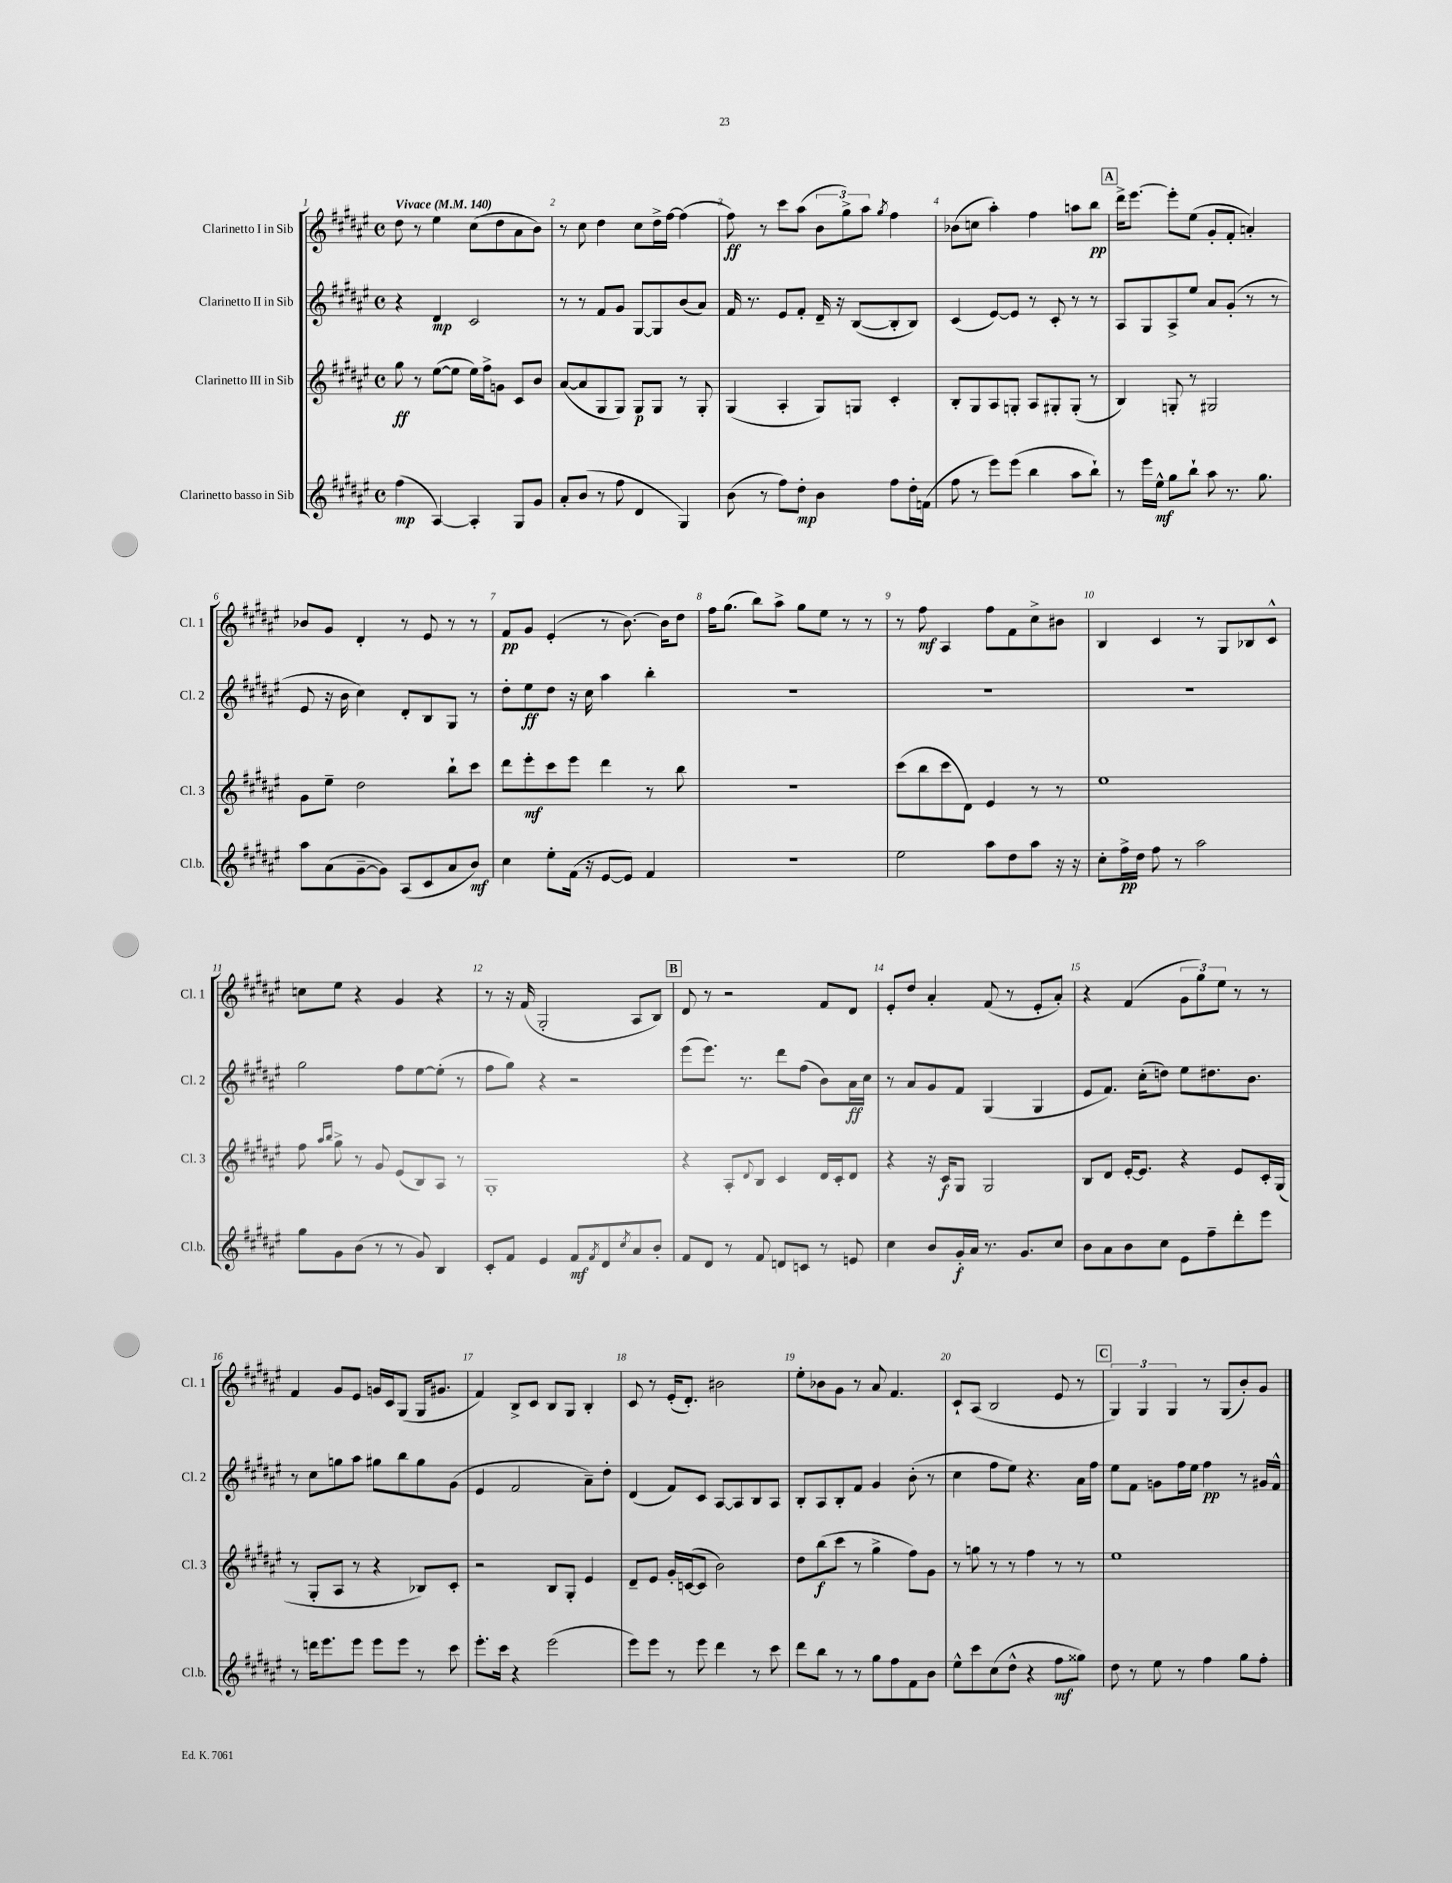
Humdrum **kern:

**kern	**kern	**kern	**kern
*staff4	*staff3	*staff2	*staff1
*clefG2	*clefG2	*clefG2	*clefG2
*k[f#c#g#d#a#e#]	*k[f#c#g#d#a#e#]	*k[f#c#g#d#a#e#]	*k[f#c#g#d#a#e#]
*M4/4	*M4/4	*M4/4	*M4/4
*met(c)	*met(c)	*met(c)	*met(c)
*MM140	*MM140	*MM140	*MM140
(4ff#\	8gg#\	4r	8dd#\
.	8r	.	8r
[4A#/)	([8ee#\L	4d#/	4ee#\
.	8ee#\]J	.	.
4A#'/]	16ee#\LL)	2c#/	(8cc#\L
.	16ff#^\J	.	.
.	8g\J	.	8dd#\
8G#/L	8c#/L	.	8a#\
8g#/J	8b/J	.	8b\J)
=	=	=	=
8a#'/L	([8a#/L	8r	8r
(8b/J	8a#/]	8r	8cc#\
8r	8G#/	8f#/L	4dd#\
8ff#\	8G#/J)	8g#/J	.
4d#/	8G#/L	[8G#/L	8cc#\L
.	8G#/J	8G#/]	16dd#^\L
.	.	.	[16ff#\JJ
4G#/)	8r	(8b/	(4ff#\]
.	8G#'/	8a#/J)	.
=	=	=	=
(8b\	(4G#/	16f#/	8ff#\)
.	.	8.r	.
8r	.	.	8r
8ff#\L)	4A#'/	8e#/L	8ccc#\L
8dd#'\J	.	8f#'/J	(8aa#\J
4b\	8G#/L)	16d#~/	12b\L
.	.	16r	.
.	.	.	12gg#^\)
.	8G/J	([8B/L	.
.	.	.	12aa#\J
.	.	.	8qgg#/
8ff#\L	4c#'/	8B'/]	4ff#\
16dd#'\L	.	8B/J)	.
(16f\JJ	.	.	.
=	=	=	=
8ff#\	8B'/L	(4c#/	(8b-\L
8r	8G#/	.	8cc\J
8eee#\L)	8A#/	[8e#/L)	4aa#'\)
(8eee#\J	8G'/J	8e#/]J	.
4bb\	8A#/L	8r	4ff#\
.	8G#'/	8c#'/	.
8aa#\L	(8G#'/J	8r	8aa\L
8bb`\J)	8r	8r	8bb\J
=	=	=	=
8r	4B/)	8A#/L	16ddd#^\LK
.	.	.	[8.eee#\J
16eee#\LL	.	8G#/	.
16ee#^^\JJ	.	.	.
8gg#\L	8G'/	8A#^/	8eee#'\]L
8bb`\J	8r	8ee#/J	(8ee#\J
8aa#\	2G#/	8a#/L	8g#'/L
8.r	.	(8g#'/J	8f#'/J
.	.	8r	4a'/)
8.gg#\	.	.	.
.	.	8r	.
=	=	=	=
8aa#\L	8g#\L	8e#/	8b-/L
(8a#\	8ee#~\J	16r	8g#/J
.	.	16b\	.
[8g#~\	2dd#\	4cc#\)	4d#'/
8g#\]J)	.	.	.
(8A#/L	.	8d#'/L	8r
8c#/	.	8B/	8e#/
8a#/	8bb`\L	8G#/J	8r
8b/J)	8ccc#\J	8r	8r
=	=	=	=
4cc#\	8ddd#\L	8dd#'\L	8f#/L
.	8eee#'\	8ee#\	8g#/J
8ee#'\L	8ccc#\	8dd#\J	(4e#'/
(16f#\Jk	8eee#\J	16r	.
16r	.	16cc#\	.
[8e#/L	4ddd#\	4aa#\	8r
8e#/]J)	.	.	[8.b\)
4f#/	8r	4bb'\	.
.	.	.	16b\]LK
.	8bb\	.	8dd#\J
=	=	=	=
1r	1r	1r	16ff#\LK
.	.	.	(8.gg#\J
.	.	.	8bb\L)
.	.	.	8aa#^\J
.	.	.	8gg#\L
.	.	.	8ee#\J
.	.	.	8r
.	.	.	8r
=	=	=	=
2ee#\	(8ccc#\L	1r	8r
.	8bb\	.	8ff#\
.	8ccc#\	.	4A#/
.	8d#\J)	.	.
8aa#\L	4e#/	.	8ff#\L
8dd#\	.	.	8f#\
8aa#\J	8r	.	8cc#^\
16r	8r	.	8b#\J
16r	.	.	.
=	=	=	=
8cc#'\L	1ee#	1r	4B/
16ff#^\L	.	.	.
16dd#\JJ	.	.	.
8ff#\	.	.	4c#/
8r	.	.	.
2aa#\	.	.	8r
.	.	.	8G#/L
.	.	.	8B-/
.	.	.	8c#^^/J
=	=	=	=
8gg#\L	8ff#\	2gg#\	8cc\L
.	16qqaa#/LL	.	.
.	16qqbb/JJ	.	.
8g#\	8gg#^\	.	8ee#\J
(8b\J	8r	.	4r
8r	8g#/	.	.
8r	(8e#/L	8ff#\L	4g#/
8g#/)	8B/)	[8ee#\	.
4B/	8A#/J	(8ee#'\]J	4r
.	8r	8r	.
=	=	=	=
8c#'/L	1G#'	8ff#\L	8r
8f#/J	.	8gg#\J)	16r
.	.	.	(16f#/
4e#/	.	4r	2G#'/
8f#/L	.	2r	.
8qf#/	.	.	.
8d#/	.	.	.
8qcc#/	.	.	.
8a#/	.	.	8A#/L
8b'/J	.	.	8B/J)
=	=	=	=
8f#/L	4r	(8eee#\L	8d#/
8d#/J	.	8.eee#\J)	8r
8r	8A#'/L	.	2r
.	.	8.r	.
.	8qqd#/	.	.
8f#/	8B/J	.	.
8d/L	4c#/	8ddd#\L	.
8c/J	.	(8ff#\J	.
8r	16d#/LL	8b\L)	8f#/L
.	16c#'/J	.	.
8e/	8d#/J	16a#\L	8d#/J
.	.	16cc#\JJ	.
=	=	=	=
4cc#\	4r	8r	8e#'/L
.	.	8a#/L	8dd#/J
8b/L	16r	8g#/	4a#'/
.	16c#/LK	.	.
16g#'/L	8G#/J	8f#/J	.
16a#/JJ	.	.	.
8.r	2G#/	(4G#/	(8f#/
.	.	.	8r
8.g#/L	.	.	.
.	.	4G#/	8e#'/L
8cc#/J	.	.	8a#'/J)
=	=	=	=
8b\L	8B/L	8e#/L	4r
8a#\	8d#/J	8.f#/J)	.
8b\	[16e#'/LK	.	(4f#/
.	8.e#/]J	(16cc#'\LK	.
8cc#\J	.	8dd\J)	.
8e#\L	4r	8ee#\L	12g#\L
.	.	.	12gg#\)
8ff#~\	.	8.dd#\	.
.	.	.	12ee#\J
8ddd#'\	8e#/L	.	8r
.	.	8.b\J	.
8eee#\J	16c#'/L	.	8r
.	(16G#/JJ	.	.
=	=	=	=
8r	8r	8r	4f#/
16ddd\LK	8G#'/L	8cc#\L	.
8.eee#\	.	.	.
.	8A#/J	8gg\	8g#/L
8eee#\J	8r	8aa#\J	8e#/J
8eee#\L	4r	8gg#\L	16g/LL
.	.	.	16c#/J
8eee#\J	.	8bb\	(8G#/J
8r	8B-/L)	8gg#\	16G#/LK
.	.	.	8.g#/J
8ccc#\	8c#'/J	(8g#\J	.
=	=	=	=
8.eee#'\L	2r	4e#/	4f#/)
16ccc#\Jk	.	.	.
4r	.	2f#/	8B^/L
.	.	.	8c#/J
(2eee#\	8B/L	.	8B/L
.	8G#'/J	.	8G#/J
.	4e#/	8a#~\L)	4B'/
.	.	8dd#'\J	.
=	=	=	=
8eee#\L)	8d#~/L	(4d#/	8c#/
8eee#\J	8e#/J	.	8r
8r	16g#'/LL	8f#/L)	(16e#'/LK
.	([16c/J	.	8.d#'/J)
8eee#\	8c/]J	8c#/J	.
4ddd#\	2b\)	[8A#/L	2b#\
.	.	8A#/]	.
8r	.	8B/	.
8ccc#\	.	8A#/J	.
=	=	=	=
8ddd#\L	8dd#\L	8B'/L	8ee#'\L
8bb\J	(8bb\	8A#/	8b-\
8r	8ccc#\J	8B'/	8g#\J
8r	8r	8f#/J	8r
8gg#\L	4gg#^\	4g#/	8a#/
8ff#\	.	.	4.f#/
8f#\	8ff#\L)	(8b'\	.
8b\J	8g#\J	8r	.
=	=	=	=
8ee#^^\L	8r	4cc#\	8c#`/L
8ccc#\	8gg\	.	(8A#/J
(8cc#\	8r	8ff#\L	2B/
8dd#^^\J	8r	8ee#\J)	.
4r	4ff#\	4.r	.
8ff#\L	8r	.	8e#/
8gg##\J)	8r	16a#\LL	8r
.	.	16ff#\JJ	.
=	=	=	=
8dd#\	1ee#	8ee#\L	6G#/)
8r	.	8f#\J	.
.	.	.	6G#/
8ee#\	.	8g\L	.
.	.	.	6G#/
8r	.	16ff#\L	.
.	.	16ee#\JJ	.
4ff#\	.	4ff#\	8r
.	.	.	(8G#/L
8gg#\L	.	8r	8b'/)
8ff#'\J	.	16g#/LL	8g#/J
.	.	16f#^^/JJ	.
==	==	==	==
*-	*-	*-	*-
